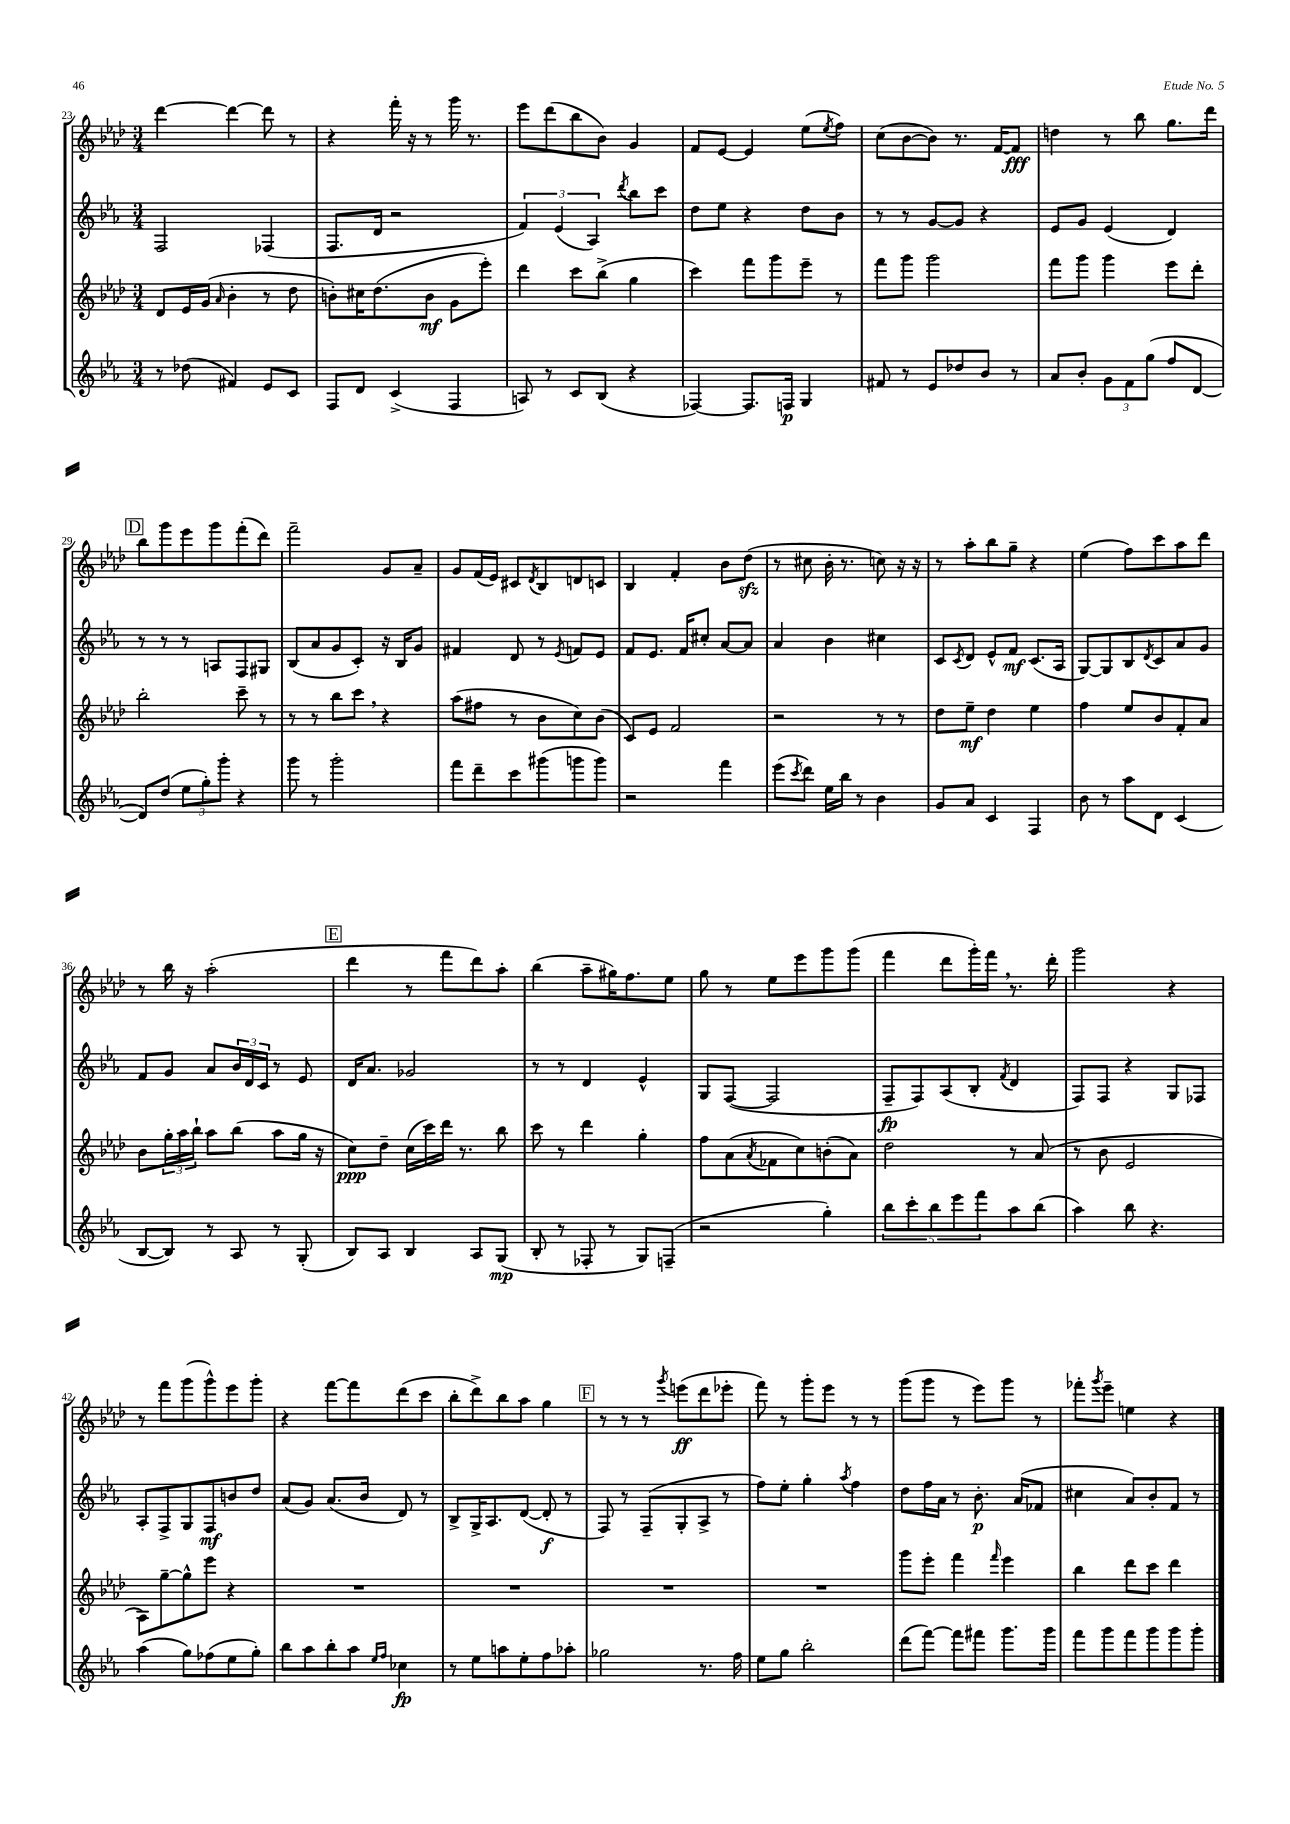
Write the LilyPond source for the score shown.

<<
\new StaffGroup <<
\new Staff = "s0" {
    \clef treble \key aes \major \numericTimeSignature \time 3/4
    des'''4~ des'''4~ des'''8 r8 |
    r4 f'''16-. r16 r8 g'''16 r8. |
    ees'''8 des'''8( bes''8 bes'8) g'4 |
    f'8 ees'8~ ees'4 ees''8( \acciaccatura { ees''8 } f''8) |
    c''8( bes'8~ bes'8) r8. f'16~ f'8\fff |
    d''4 r8 bes''8 g''8. des'''16 |
    \mark \markup { \box "D" } bes''8 g'''8 ees'''8 g'''8 f'''8-.( des'''8) |
    f'''2-- g'8 aes'8-- |
    g'8 f'16( ees'16) cis'8 \acciaccatura { des'8 } bes8 d'8 c'8 |
    bes4 f'4-. bes'8 des''8\sfz( |
    r8 cis''8 bes'16-. r8. c''8) r16 r16 |
    r8 aes''8-. bes''8 g''8-- r4 |
    ees''4( f''8) c'''8 aes''8 des'''8 |
    r8 bes''16 r16 aes''2-.( |
    \mark \markup { \box "E" } des'''4 r8 f'''8 des'''8) aes''8-. |
    bes''4( aes''8-- gis''16) f''8. ees''8 |
    g''8 r8 ees''8 ees'''8 g'''8 g'''8( |
    f'''4 des'''8 g'''16-.) f'''16 \breathe r8. des'''16-. |
    g'''2 r4 |
    r8 f'''8 g'''8( g'''8-^) ees'''8 g'''8-. |
    r4 f'''8~ f'''8 des'''8( c'''8 |
    bes''8-. des'''8->) bes''8 aes''8 g''4 |
    \mark \markup { \box "F" } r8 r8 r8 \acciaccatura { g'''8 } e'''8\ff( des'''8 ees'''8-. |
    f'''8) r8 g'''8-. ees'''8 r8 r8 |
    g'''8( g'''8 r8 ees'''8) g'''8 r8 |
    fes'''8-. \acciaccatura { g'''8 } ees'''8-- e''4 r4 \bar "|." |
}
\new Staff = "s1" {
    \clef treble \key ees \major \numericTimeSignature \time 3/4
    f2 fes4( |
    f8. d'16 r2 |
    \tuplet 3/2 { f'4) ees'4( aes4) } \acciaccatura { d'''8 } bes''8 c'''8 |
    d''8 ees''8 r4 d''8 bes'8 |
    r8 r8 g'8~ g'8 r4 |
    ees'8 g'8 ees'4( d'4) |
    \mark \markup { \box "D" } r8 r8 r8 a8 f8 gis8 |
    bes8( aes'8 g'8 c'8-.) r16 bes16 g'8 |
    fis'4 d'8 r8 \acciaccatura { ees'8 } f'8 ees'8 |
    f'8 ees'8. f'16 cis''8-. aes'8~ aes'8 |
    aes'4 bes'4 cis''4 |
    c'8 \acciaccatura { c'8 } d'8 ees'8-^ f'8\mf c'8.( aes16 |
    g8~) g8 bes8 \acciaccatura { d'8 } c'8 aes'8 g'8 |
    f'8 g'8 aes'8 \tuplet 3/2 { bes'16 d'16 c'16 } r8 ees'8 |
    \mark \markup { \box "E" } d'16 aes'8. ges'2 |
    r8 r8 d'4 ees'4-^ |
    g8 f8~( f2 |
    f8--\fp f8) aes8( bes8-. \acciaccatura { f'8 } d'4 |
    f8) f8 r4 g8 fes8 |
    aes8-. f8-> g8 f8\mf b'8 d''8 |
    aes'8( g'8) aes'8.( bes'16 d'8) r8 |
    bes8-> g16-> aes8. d'8~( d'8-.\f r8 |
    \mark \markup { \box "F" } f8) r8 f8--( g8-. aes8-> r8 |
    f''8) ees''8-. g''4-. \acciaccatura { aes''8 } f''4 |
    d''8 f''16 aes'16 r8 bes'8.-.\p aes'16( fes'8 |
    cis''4 aes'8) bes'8-. f'8 r8 \bar "|." |
}
\new Staff = "s2" {
    \clef treble \key aes \major \numericTimeSignature \time 3/4
    des'8 ees'16 g'16( \grace { aes'16 } bes'4-. r8 des''8 |
    b'8-.) cis''16 des''8.( b'8\mf g'8 ees'''8-.) |
    des'''4 c'''8 bes''8->( g''4 |
    c'''4) f'''8 g'''8 ees'''8-- r8 |
    f'''8 g'''8 g'''2 |
    f'''8 g'''8 g'''4 ees'''8 des'''8-. |
    \mark \markup { \box "D" } bes''2-. c'''8-- r8 |
    r8 r8 bes''8 c'''8 \breathe r4 |
    aes''8( fis''8 r8 bes'8 c''8) bes'8( |
    c'8) ees'8 f'2 |
    r2 r8 r8 |
    des''8 ees''8--\mf des''4 ees''4 |
    f''4 ees''8 bes'8 f'8-. aes'8 |
    bes'8 \tuplet 3/2 { g''16-. aes''16 bes''16-! } aes''8 bes''8( aes''8 g''16 r16 |
    \mark \markup { \box "E" } c''8\ppp) des''8-- c''16( c'''16) des'''16 r8. bes''8 |
    c'''8 r8 des'''4 g''4-. |
    f''8 aes'8( \acciaccatura { aes'8 } fes'8 c''8) b'8-.( aes'8) |
    des''2 r8 aes'8( |
    r8 bes'8 ees'2 |
    aes8) g''8~-- g''8-^ ees'''8 r4 |
    R2. |
    R2. |
    \mark \markup { \box "F" } R2. |
    R2. |
    g'''8 ees'''8-. f'''4 \grace { f'''16 } ees'''4 |
    bes''4 des'''8 c'''8 des'''4 \bar "|." |
}
\new Staff = "s3" {
    \clef treble \key ees \major \numericTimeSignature \time 3/4
    r8 des''8( fis'4) ees'8 c'8 |
    f8 d'8 c'4->( f4 |
    a8) r8 c'8 bes8( r4 |
    fes4~) fes8. f16\p g4 |
    fis'8 r8 ees'8 des''8 bes'8 r8 |
    aes'8 bes'8-. \tuplet 3/2 { g'8 f'8 g''8( } f''8 d'8~ |
    \mark \markup { \box "D" } d'8) d''8( \tuplet 3/2 { ees''8 g''8-.) g'''8-. } r4 |
    g'''8 r8 g'''2-. |
    f'''8 d'''8-- c'''8 gis'''8( g'''8 g'''8) |
    r2 f'''4 |
    ees'''8( \acciaccatura { c'''8 } d'''8) ees''16 bes''16 r8 bes'4 |
    g'8 aes'8 c'4 f4 |
    bes'8 r8 aes''8 d'8 c'4( |
    bes8~ bes8) r8 aes8 r8 g8-.( |
    \mark \markup { \box "E" } bes8) aes8 bes4 aes8 g8\mp( |
    bes8-. r8 fes8-. r8 g8) f8--( |
    r2 g''4-.) |
    \tuplet 5/4 { bes''8 c'''8-. bes''8 ees'''8 f'''8 } aes''8 bes''8( |
    aes''4) bes''8 r4. |
    aes''4( g''8) fes''8( ees''8 g''8-.) |
    bes''8 aes''8 bes''8-. aes''8 \grace { ees''16 f''16 } ces''4\fp |
    r8 ees''8 a''8 ees''8-. f''8 aes''8-. |
    \mark \markup { \box "F" } ges''2 r8. f''16 |
    ees''8 g''8 bes''2-. |
    d'''8( f'''8~) f'''8 fis'''8 g'''8. g'''16 |
    f'''8 g'''8 f'''8 g'''8 g'''8 g'''8-. \bar "|." |
}
>>
>>
\layout { \context { \Score currentBarNumber = #23 } }
